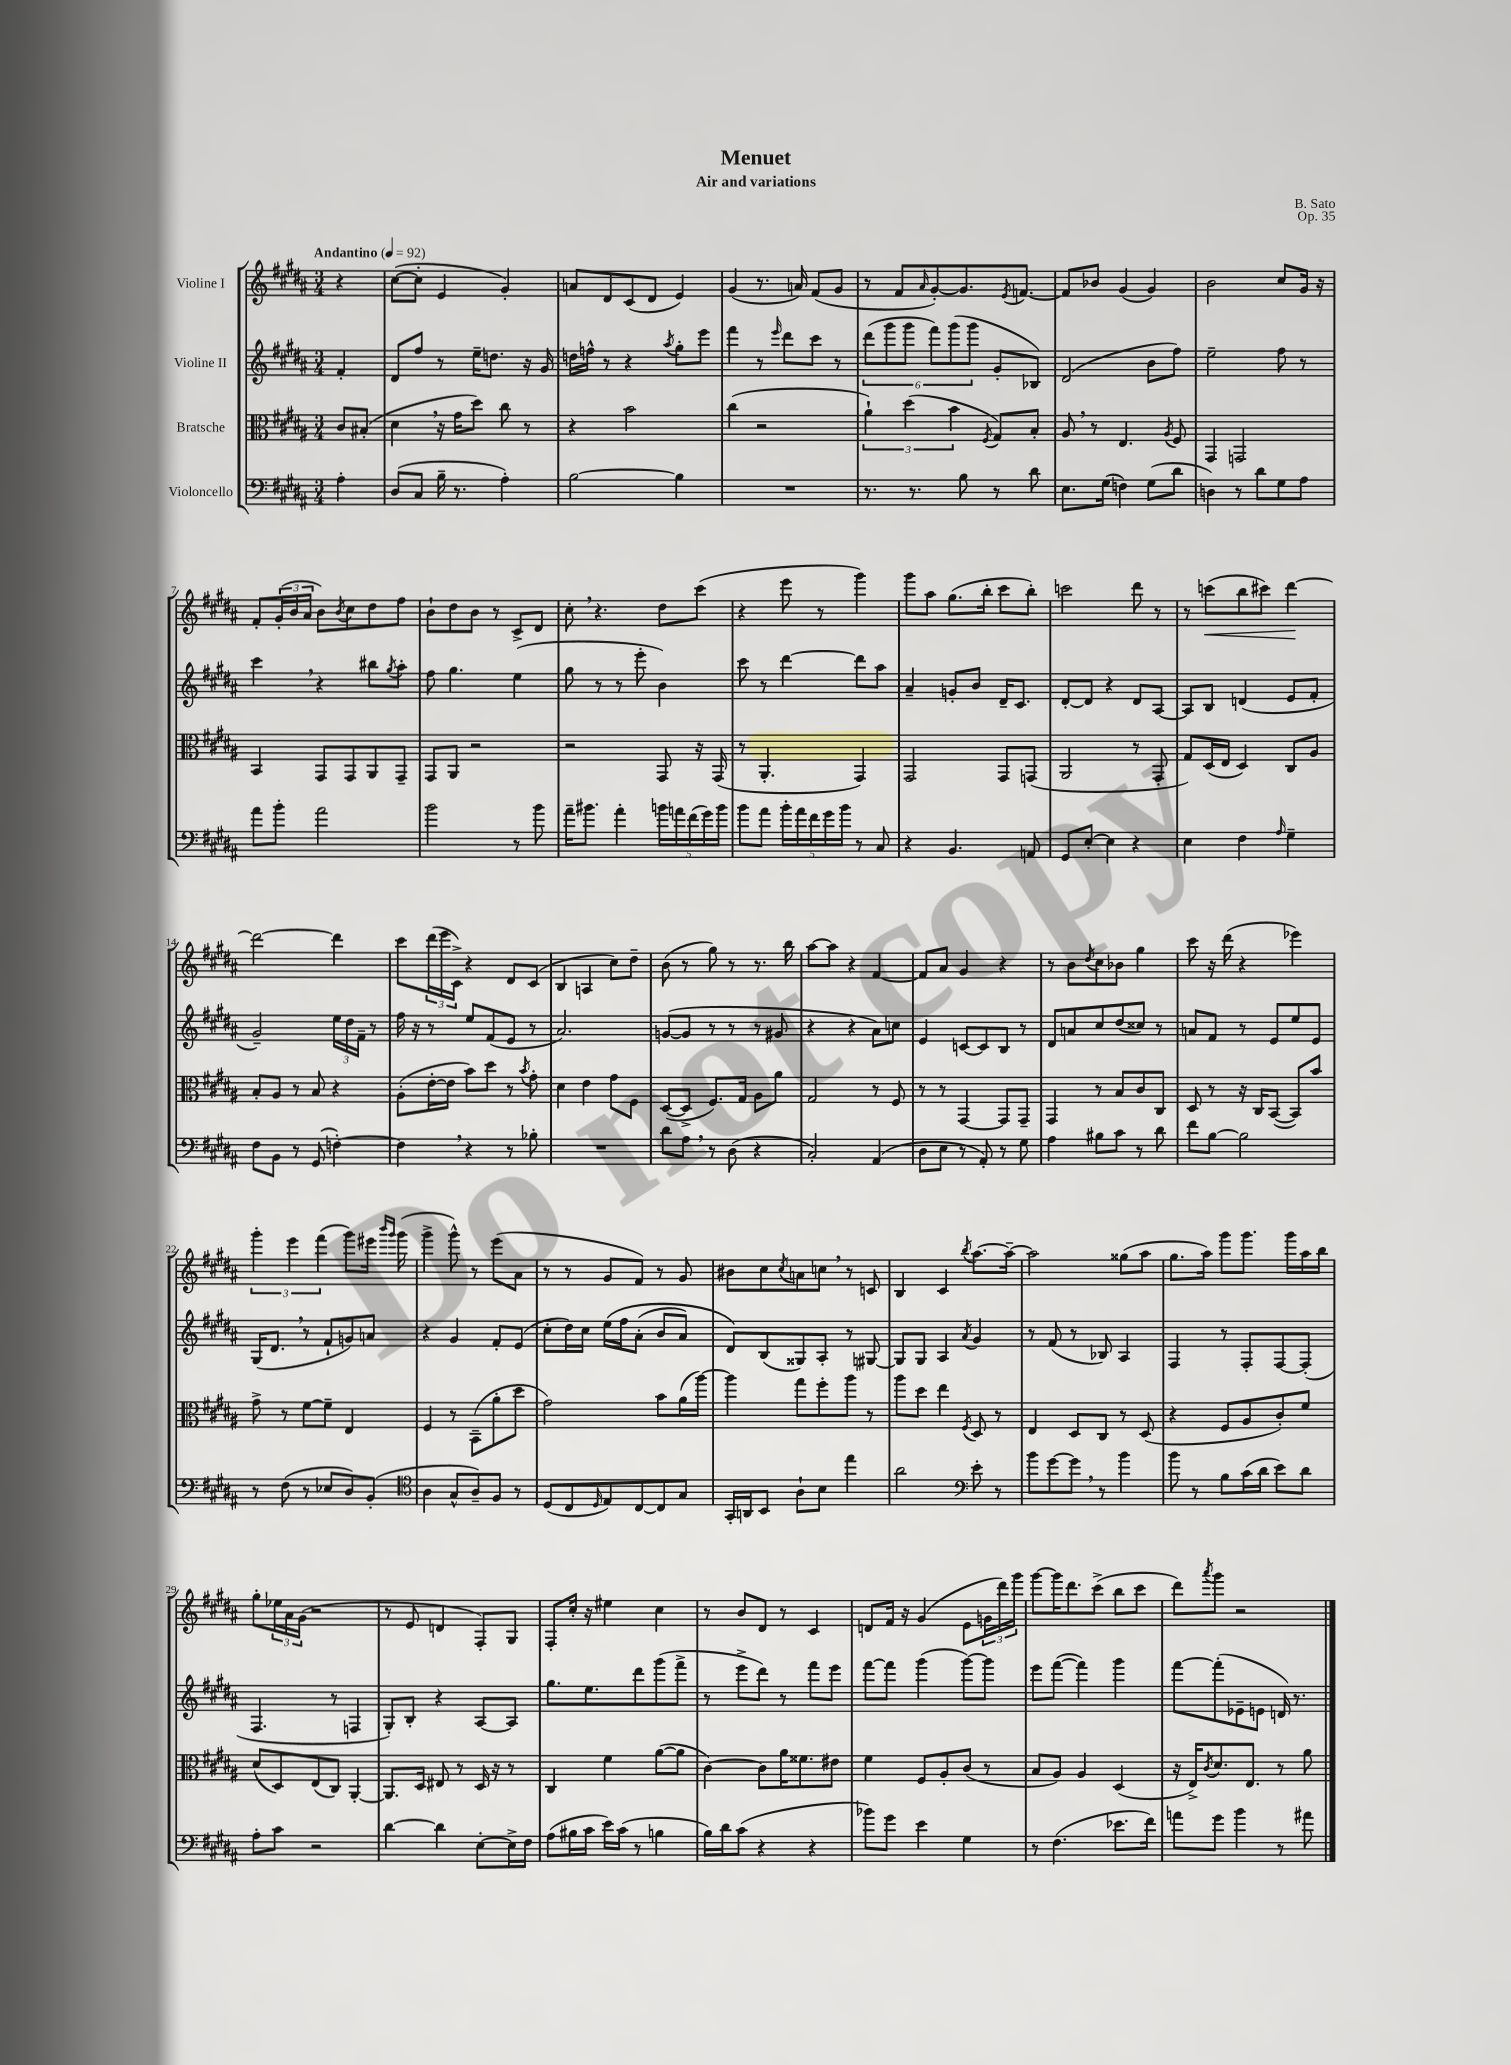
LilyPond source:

\header { title = "Menuet" composer = "B. Sato" subtitle = "Air and variations" opus = "Op. 35" }
<<
\new StaffGroup <<
\new Staff = "s0" \with { instrumentName = "Violine I" } {
    \clef treble \key b \major \numericTimeSignature \time 3/4 \partial 4 \tempo "Andantino" 4 = 92
    r4 |
    cis''8~( cis''8-. e'4 gis'4-.) |
    a'8 dis'8 cis'8( dis'8 e'4) |
    gis'4( r8. a'16) fis'8( gis'8 |
    r8 fis'8 \grace { ais'16 } gis'8~-.) gis'8. \acciaccatura { e'8 } f'8.~ |
    f'8 bes'8 gis'4( gis'4) |
    b'2 cis''8 gis'16 r16 |
    fis'8-. \tuplet 3/2 { gis'16-.( b'16 ais'16 } b'8) \acciaccatura { b'8 } cis''8 dis''8 fis''8 |
    b'8-! dis''8 b'8 r8 cis'8-> dis'8 |
    cis''8-. \breathe r4. dis''8 cis'''8( |
    r4 e'''8 r8 gis'''4) |
    gis'''8 ais''8 gis''8.( b''16-. cis'''8 b''8-.) |
    c'''2 dis'''8 r8 |
    r8 c'''8\<( b''8 cis'''8) dis'''4~\! |
    dis'''2~ dis'''4 |
    cis'''8 \tuplet 3/2 { dis'''16( e'''16 cis'16->) } r4 dis'8 cis'8( |
    b4 a4 cis''8) dis''8-- |
    b'8( r8 gis''8) r8 r8. b''16 |
    ais''8~ ais''8 r4 fis'4~ |
    fis'8 ais'8 gis'4 r4 |
    r8 b'8 \acciaccatura { dis''8 } cis''8 bes'8 gis''4 |
    cis'''8 r16 dis'''16( r4 ees'''4) |
    \tuplet 3/2 { gis'''4-. e'''4 fis'''4( } gis'''8) eis'''16 \grace { b'''16 gis'''16 } gis'''16( |
    gis'''4-> gis'''8-^) r8 e'''8( ais'8 |
    r8 r8 gis'8 fis'8) r8 gis'8 |
    bis'8 cis''8 \acciaccatura { cis''8 } a'8 c''8 \breathe r8 c'8 |
    b4 cis'4 \acciaccatura { b''8 } ais''8.~ ais''16~-- |
    ais''2 gisis''8( ais''8 |
    gis''8. ais''16) gis'''8 gis'''8. gis'''16 ais''16 b''16 |
    gis''8-. \tuplet 3/2 { ees''16 ais'16 gis'16( } r2 |
    r8 e'8 d'4 fis8-.) gis8 |
    fis8-. cis''16-. r16 eis''4 cis''4 |
    r8 b'8 dis'8 r8 cis'4 |
    d'8 fis'16 r16 gis'4( e'8 \tuplet 3/2 { g'16 dis'''16) gis'''16 } |
    gis'''8~ gis'''16 dis'''8. cis'''8->( b''8 cis'''8 |
    dis'''8) \acciaccatura { ais'''8 } gis'''8 r2 \bar "|." |
}
\new Staff = "s1" \with { instrumentName = "Violine II" } {
    \clef treble \key b \major \numericTimeSignature \time 3/4 \partial 4
    fis'4-. |
    dis'8 fis''8 r8 e''16-- d''8. r16 gis'16 |
    d''16 f''16-^ r8 r4 \acciaccatura { ais''8 } gis''8-. e'''8 |
    fis'''4 r8 \grace { e'''16 } dis'''8 cis'''8 r8 |
    \tuplet 6/4 { dis'''8( gis'''8 gis'''8 fis'''8) gis'''8( gis'''8 } gis'8-. bes8) |
    dis'2( b'8 fis''8) |
    e''2-- fis''8 r8 |
    cis'''4 \breathe r4 bis''8 \acciaccatura { gis''8 } ais''8-. |
    fis''8 gis''4. e''4( |
    gis''8 r8 r8 e'''8-. b'4) |
    cis'''8 r8 dis'''4~ dis'''8 ais''8 |
    ais'4-- g'8-. b'8 dis'16-- cis'8. |
    dis'8~-. dis'8 r4 dis'8 ais8~ |
    ais8 b8 d'4( e'8 fis'8-. |
    gis'2--) \tuplet 3/2 { e''16 dis''16 fis'16-- } r8 |
    fis''16 r16 r8 e''8 fis'8( e'8 r8 |
    ais'2.) |
    g'8~( g'8 r8 r8 r8 gis'8 |
    r4 r4 ais'8) c''8 |
    e'4 c'8~ c'8 b8 r8 |
    dis'8 a'8 cis''8 dis''8( cisis''8) r8 |
    a'8 fis'8 r8 e'8 e''8 e'8 |
    gis16( dis'8. \breathe r8 fis'8-! g'8) a'8 |
    r4 gis'4 fis'8-. e'8( |
    cis''8-. dis''16) cis''16 e''16\( fis''16 ais'8-.( b'8 ais'8) |
    dis'8\) b8( gisis8) ais8-. r8 gis8~ |
    gis8 gis8 ais4 \acciaccatura { ais'8 } gis'4 |
    r8 fis'8( r8 bes8) ais4 |
    fis4 r8 fis8-. fis8~ fis8-.( |
    fis4. r8 f4 |
    gis8-.) b8-. r4 ais8~ ais8 |
    gis''8. e''8. dis'''8 gis'''8( fis'''8-> |
    r8 e'''8-> dis'''8) r8 fis'''8 e'''8 |
    fis'''8~ fis'''8 gis'''4( gis'''8~) gis'''8 |
    e'''8 fis'''8~( fis'''4) gis'''4 |
    fis'''8~ fis'''8-.( ees'8-- e'8 d'16) r8. \bar "|." |
}
\new Staff = "s2" \with { instrumentName = "Bratsche" } {
    \clef alto \key b \major \numericTimeSignature \time 3/4 \partial 4
    cis'8 bis8-.( |
    dis'4 \breathe r16 gis'16 dis''8) cis''8 r8 |
    r4 b'2 |
    cis''4( r2 |
    \tuplet 3/2 { ais'4-!) dis''4( b'4 } \acciaccatura { fis8 } gis8) b8-. |
    ais8 \breathe r8 e4. \acciaccatura { ais8 } fis8 |
    gis,4 g,2 |
    b,4 gis,8 gis,8 ais,8 gis,8-- |
    gis,8 ais,8 r2 |
    r2 gis,8 r16 gis,16( |
    r8 ais,4.-. gis,4) |
    gis,2 gis,8 g,8( |
    ais,2 r8 gis,8-. |
    gis8) dis16( e16 dis4) cis8 ais8 |
    b8-. ais8 r8 b8 r4 |
    ais8-.( e'16~-. e'16 b'8) dis''8 r8 \acciaccatura { b'8 } gis'8-. |
    dis'4 e'4 gis'8 fis8 |
    dis8~( dis8-> fis8.) gis16 ais8 ais'8 |
    gis2 r8 fis8 |
    r8 r8 gis,4~ gis,8 gis,8-- |
    gis,4 r8 b8 cis'8 cis8 |
    dis8 r8 r16 cis16 b,8~( b,8) b'8 |
    gis'8-> r8 fis'8~ fis'8-- e4 |
    fis4 r8 b,8--( ais'8-. dis''8 |
    gis'2) b'8 ais'16( ais''16~) |
    ais''4 gis''8 fis''8-. ais''8 r8 |
    ais''8 dis''8 e''4 \acciaccatura { fis8 } dis8 r8 |
    e4 dis8 cis8 r8 dis8( |
    r4 fis8 ais8 cis'8-.) fis'8 |
    dis'8( dis8) e8( cis8) ais,4~-. |
    ais,8. dis16 eis8 r8 dis16 r16 r8 |
    cis4 fis'4 ais'8~( ais'8 |
    cis'4~) cis'8 ais'16 fisis'8. eis'8 |
    fis'4 fis8 ais8-. cis'8( r8 |
    b8 ais8) ais4 dis4( |
    r16 e16->) \acciaccatura { cis'8 } dis'8. e8. r8 ais'8 \bar "|." |
}
\new Staff = "s3" \with { instrumentName = "Violoncello" } {
    \clef bass \key b \major \numericTimeSignature \time 3/4 \partial 4
    ais4-. |
    dis8( cis8 b16-- r8. ais4-.) |
    b2~ b4 |
    R2. |
    r8. r8. b8 r8 dis'8 |
    e8. gis16( f4) gis8( dis'8 |
    d4) r8 dis'8 gis8 ais8 |
    ais'8 b'8-. ais'2 |
    b'2 r8 b'8 |
    ais'16-- bis'8. ais'4-. \tuplet 5/4 { b'16 a'16 fis'16( gis'16) b'16 } |
    b'8 ais'8 \tuplet 5/4 { b'16-. ais'16 fis'16 gis'16 b'16 } r8 cis8 |
    r4 b,4. a,8 |
    gis,8 e8~-. e4 r4 |
    e4 fis4 \grace { ais16 } gis4-- |
    fis8 b,8 r8 gis,8( f4~-.) |
    f4 \breathe r4 r8 bes8-. |
    R2. |
    dis'8 ais8 \breathe r8 dis8( r4 |
    cis2-.) ais,4( |
    dis8 e8 r8 ais,8-.) r8 gis8 |
    ais4 bis8 cis'8 r8 dis'8 |
    fis'8 b8~ b2 |
    r8 fis8( r8 ees8 dis8) b,8-.( |
    \clef tenor ais4 gis8-^ ais8--) fis8 r8 |
    dis8( cis8 \grace { dis16 } e8) cis8~ cis8 gis8 |
    gis,16-. a,16 b,8 ais8-! b8 e''4 |
    ais'2 \clef bass e'8-. r8 |
    b'8 gis'8~ gis'8 \breathe r8 b'4 |
    b'8 r8 b8 cis'16( dis'16 e'8) dis'8 |
    ais8-. cis'8 r2 |
    dis'4~ dis'4 e8~-. e16-> fis16 |
    ais8( bis16 cis'16 e'16) cis'16( r8 b4 |
    b16) dis'16 cis'8( r4 r4 |
    bes'8) gis'8 e'4 gis4 |
    r8 fis4.( ees'8. fis'16) |
    a'8 gis'8 b'4 r8 ais'8 \bar "|." |
}
>>
>>
